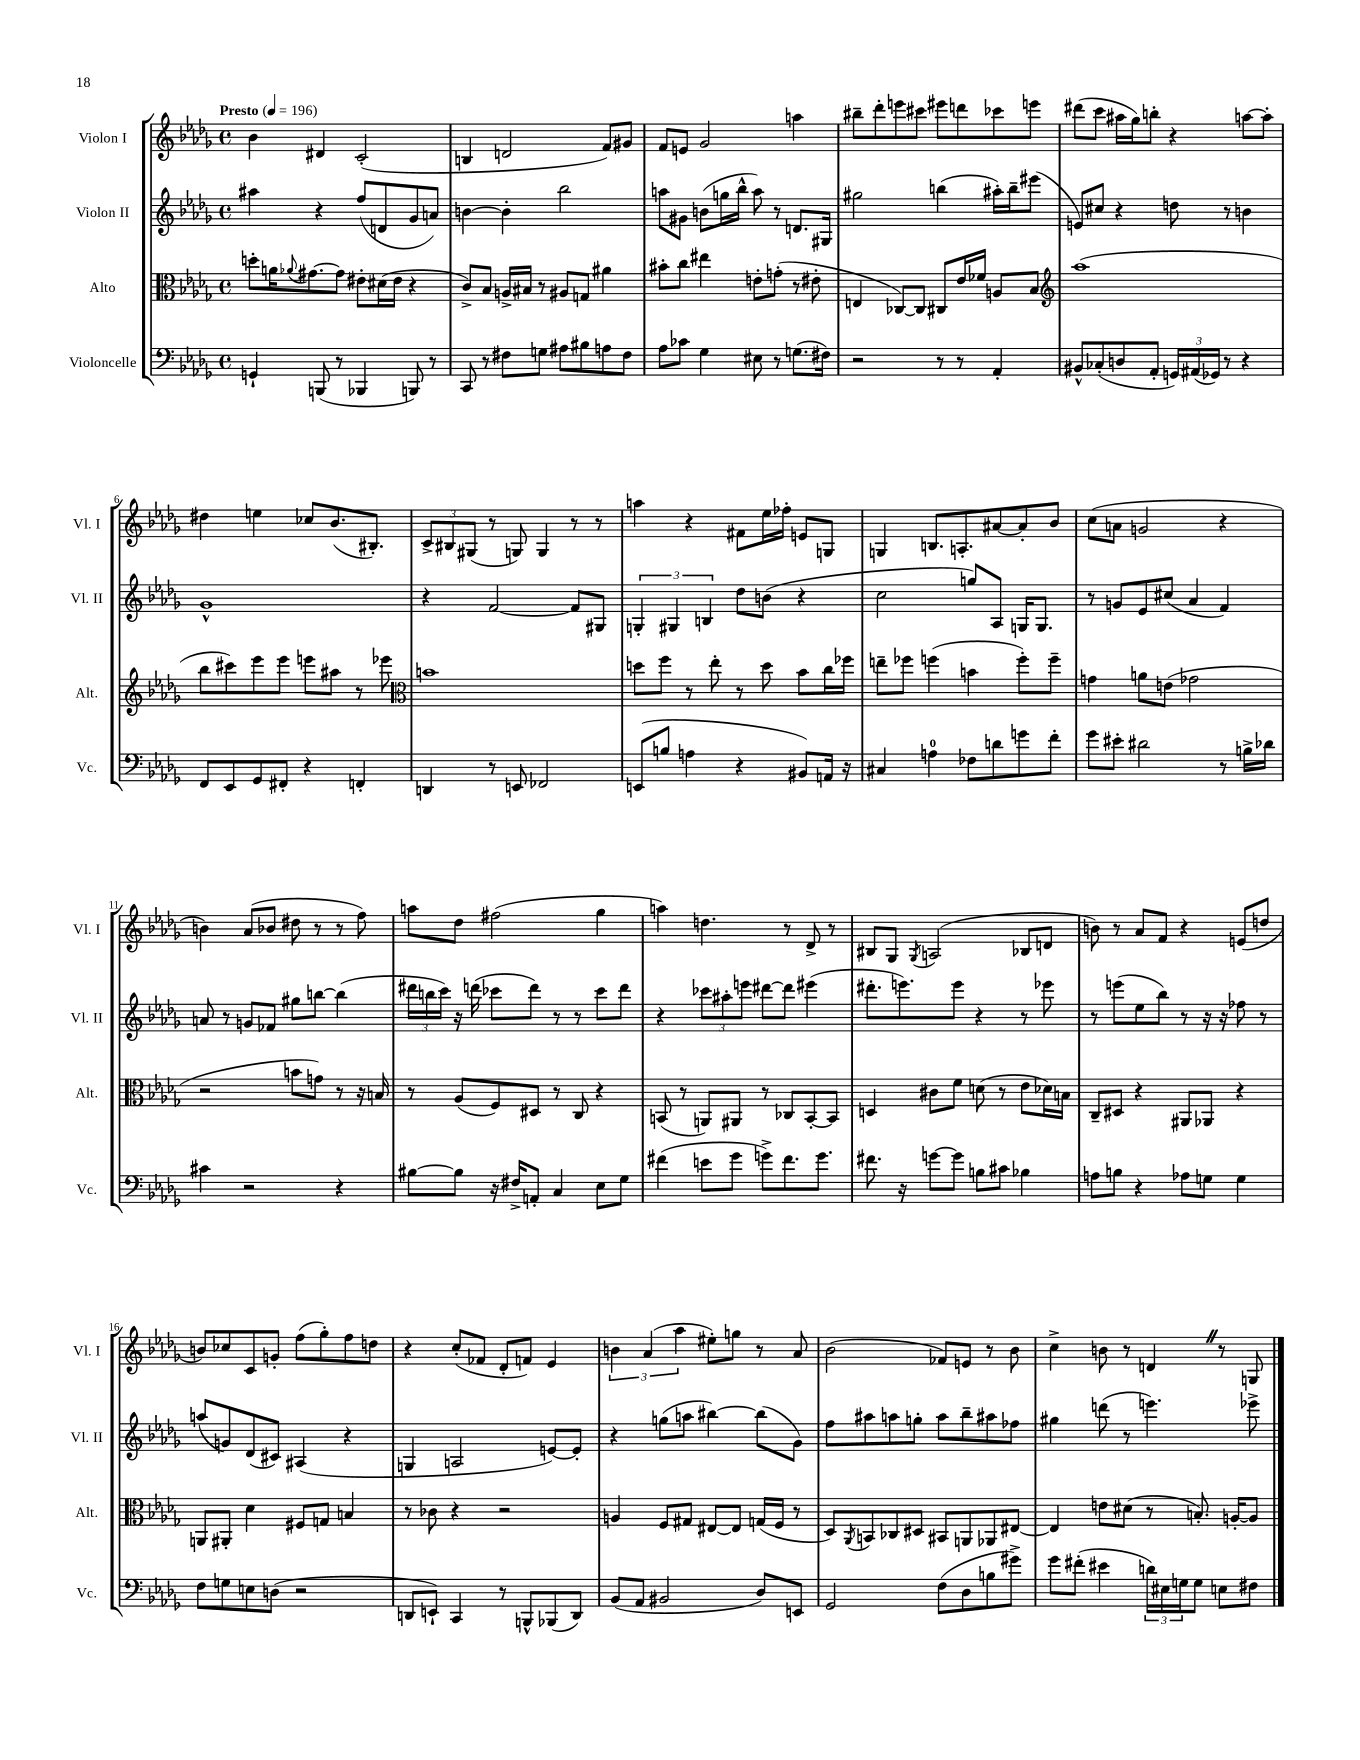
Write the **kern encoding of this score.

**kern	**kern	**kern	**kern
*staff4	*staff3	*staff2	*staff1
*clefF4	*clefC3	*clefG2	*clefG2
*k[b-e-a-d-g-]	*k[b-e-a-d-g-]	*k[b-e-a-d-g-]	*k[b-e-a-d-g-]
*M4/4	*M4/4	*M4/4	*M4/4
*met(c)	*met(c)	*met(c)	*met(c)
*MM196	*MM196	*MM196	*MM196
4GG`/	8dd'\L	4aa#\	4b-\
.	16a\K	.	.
.	8qqa-/	.	.
.	[8.g#\	.	.
(8BBB/	.	4r	4d#/
8r	8g#\]J	.	.
4BBB-/	8e#'\L	(8ff/L	(2c'/
.	(16d#\L	8d/	.
.	16e#\JJ	.	.
8BBB/)	4r	8g-/	.
8r	.	8a/J)	.
=	=	=	=
8CC/	8c^/L)	[4b\	4B/
8r	8B-/J	.	.
8F#\L	16A^/LL	4b'\]	2d/
.	16B#/JJ	.	.
8G\J	8r	.	.
8A#\L	8A#/L	2bb-\	.
8B#\	8G/J	.	.
8A\	4a#\	.	8f/L)
8F#\J	.	.	8g#/J
=	=	=	=
8A-\L	8b#'\L	8aa\L	8f/L
8c-\J	8cc\J	8g#\J	8e/J
4G-\	4ee#\	(8b\L	2g-/
.	.	16gg\L	.
.	.	16bb-^^\JJ	.
8E#\	8e'\L	8aa\)	.
8r	(8g'\J	8r	.
(8.G\L	8r	8.d/L	4aa\
.	8e#'\	.	.
16F#\Jk)	.	16G#/Jk	.
=	=	=	=
2r	4E/	2gg#\	8bb#~\L
.	.	.	8ddd-'\
.	[8C-/L)	.	8eee\
.	8C-/]J	.	8ccc#\J
8r	8C#/L	(4bb\	8eee#\L
8r	16e-/L	.	8ddd\
.	16f-/JJ	.	.
4AA-'/	8A/L	16aa#'\LL)	8ccc-\
.	.	16bb~\J	.
.	8B-/J	(8eee#\J	8eee\J
=	=	=	=
*	*clefG2	*	*
8BB#^^/L	(1aa-	8e/L)	(8ddd#\L
(8C-'/	.	8cc#/J	8ccc\J
8D/	.	4r	16aa#\LL
.	.	.	16gg-\J)
8AA-'/J	.	.	8bb'\J
24GG/LL)	.	8dd\	4r
(24AA#/	.	.	.
24GG-/JJ)	.	.	.
8r	.	8r	.
4r	.	4b\	[8aa\L
.	.	.	8aa'\]J
=	=	=	=
8FF/L	8bb-\L	1g-^^	4dd#\
8EE-/	8ccc#\)	.	.
8GG-/	8eee-\	.	4ee\
8FF#'/J	8eee-\J	.	.
4r	8eee\L	.	8cc-/L
.	8aa#\J	.	(8.b-/
4FF'/	8r	.	.
.	.	.	8.B#'/J)
.	8eee-\	.	.
=	=	=	=
*	*clefC3	*	*
4DD/	1b	4r	12c^/L
.	.	.	12B#/
.	.	.	(12G#/J
8r	.	[2f/	8r
8EE/	.	.	8G/)
2FF-/	.	.	4G/
.	.	8f/]L	8r
.	.	8G#/J	8r
=	=	=	=
(8EE/L	8dd\L	6G'/	4aa\
8B/J	8ff\J	.	.
.	.	6G#/	.
4A\	8r	.	4r
.	.	6B/	.
.	8ee-'\	.	.
4r	8r	8dd-\L	8f#\L
.	8dd\	(8b\J	16ee-\L
.	.	.	16ff-'\JJ
8BB#/L)	8b-\L	4r	8e/L
16AA/Jk	16cc\L	.	8G/J
16r	16ff-\JJ	.	.
=	=	=	=
4C#/	8ee~\L	2cc\	4G/
.	8ff-\J	.	.
4A\	(4ff\	.	8.B/L
.	.	.	8.A'/
8F-\L	4b\	8gg/L)	.
8d\	.	8A-/J	[8a#/
8g\	8ff'\L)	16G/LK	8a#'/]
.	.	8.G/J	.
8f'\J	8ff~\J	.	8b-/J
=	=	=	=
8g-\L	4g\	8r	(8cc\L
8e#'\J	.	8g/L	8a\J
2d#\	8a\L	8e-/	2g/
.	(8e\J	(8cc#/J	.
.	2g-\	4a-/	.
8r	.	4f/)	4r
16B^\LL	.	.	.
16d-\JJ	.	.	.
=	=	=	=
4c#\	2r	8a/	4b\)
.	.	8r	.
2r	.	8g/L	(8a-/L
.	.	8f-/J	8b-/J
.	8b\L	8gg#\L	8dd#\
.	8g\J)	[8bb\J	8r
4r	8r	(4bb\]	8r
.	16r	.	8ff\)
.	16B/	.	.
=	=	=	=
[8B#\L	8r	24ddd#\LL	8aa\L
.	.	24bb\	.
.	.	24ccc\JJ)	.
8B#\]J	(8A-/L	16r	8dd-\J
.	.	(16ddd\	.
16r	8F/)	8ccc-\L	(2ff#\
16F#^/LK	.	.	.
8AA'/J	8D#/J	8ddd\J)	.
4C/	8r	8r	.
.	8C/	8r	.
8E-\L	4r	8ccc-\L	4gg-\
8G-\J	.	8ddd\J	.
=	=	=	=
(4f#\	(8BB/	4r	4aa\)
.	8r	.	.
8e\L	8AA/L)	12ccc-\L	4.dd\
.	.	12aa#'\	.
8g-\J	8AA#/J	.	.
.	.	12eee\J	.
8g^\L)	8r	[8ddd#\L	.
8.f#\	8C-/L	8ddd#\]J	8r
.	[8BB'/	(4eee#\	8d-^/
8.g\J	.	.	.
.	8BB/]J	.	8r
=	=	=	=
8.f#\	4D/	8.ddd#'\L	8B#/L
.	.	.	8G-/J
16r	.	8.eee\)	.
.	.	.	8qG-/
[8g\L	8c#\L	.	(2A/
8g\]J	8f\J	8eee\J	.
8B\L	(8d\	4r	.
8c#\J	8r	.	.
4B-\	8e-\L	8r	8B-/L
.	16d-\L)	8eee-\	8d/J
.	16B\JJ	.	.
=	=	=	=
8A\L	8C~/L	8r	8b\)
8B\J	8D#/J	(8eee\L	8r
4r	4r	8ee-\	8a-/L
.	.	8bb-\J)	8f/J
8A-\L	8AA#/L	8r	4r
8G\J	8AA-/J	16r	.
.	.	16r	.
4G\	4r	8ff-\	(8e/L
.	.	8r	8dd/J
=	=	=	=
8F\L	8AA/L	(8aa/L	8b/L)
8G\	8AA#'/J	8g/)	8cc-/
8E\	4d-\	(8d-/	8c/
(8D\J	.	8c#/J)	8g'/J
2r	8F#/L	(4A#/	(8ff\L
.	8G/J	.	8gg-'\)
.	4B/	4r	8ff\
.	.	.	8dd\J
=	=	=	=
8DD/L	8r	4G/	4r
8EE`/J)	8c-\	.	.
4CC/	4r	2A/	(8cc'/L
.	.	.	8f-/J
8r	2r	.	8d-'/L
8BBB^^/L	.	.	8f/J)
(8BBB-/	.	[8e/L)	4e-/
8DD/J)	.	8e'/]J	.
=	=	=	=
(8BB-/L	4A/	4r	6b\
8AA-/J	.	.	.
.	.	.	(6a-/
2BB#/	8F/L	(8gg\L	.
.	.	.	6aa-\
.	8G#/J	8aa\J	.
.	[8E#/L	[4bb#\)	8ee#'\L)
.	8E#/]J	.	8gg\J
8D-/L)	(16G/LL	(8bb#\]L	8r
.	16F/JJ	.	.
8EE/J	8r	8g-\J)	8a-/
=	=	=	=
2GG-/	8D-/L)	8ff\L	(2b-\
.	8qAA-/	.	.
.	8BB/	8aa#\	.
.	8C-/	8aa\	.
.	8D#/J	8gg'\J	.
(8F\L	8BB#/L	8aa\L	8f-/L)
8D-\	8AA/	8bb-~\	8e/J
8B\	8AA-/	8aa#\	8r
8g#^\J)	[8E#/J	8ff-\J	8b-\
=	=	=	=
8g-\L	4E#/]	4gg#\	4cc^\
(8f#'\J	.	.	.
4e#\	8e\L	(8ddd\	8b\
.	(8d#\J	8r	8r
24d\LL)	8r	4.eee\)	4d/
24E#\	.	.	.
24G\J	.	.	.
8G\J	8.B'/)	.	.
8E\L	.	.	8r
.	[16A'/LK	.	.
8F#\J	8A/]J	8eee-^\	8G/
==	==	==	==
*-	*-	*-	*-
